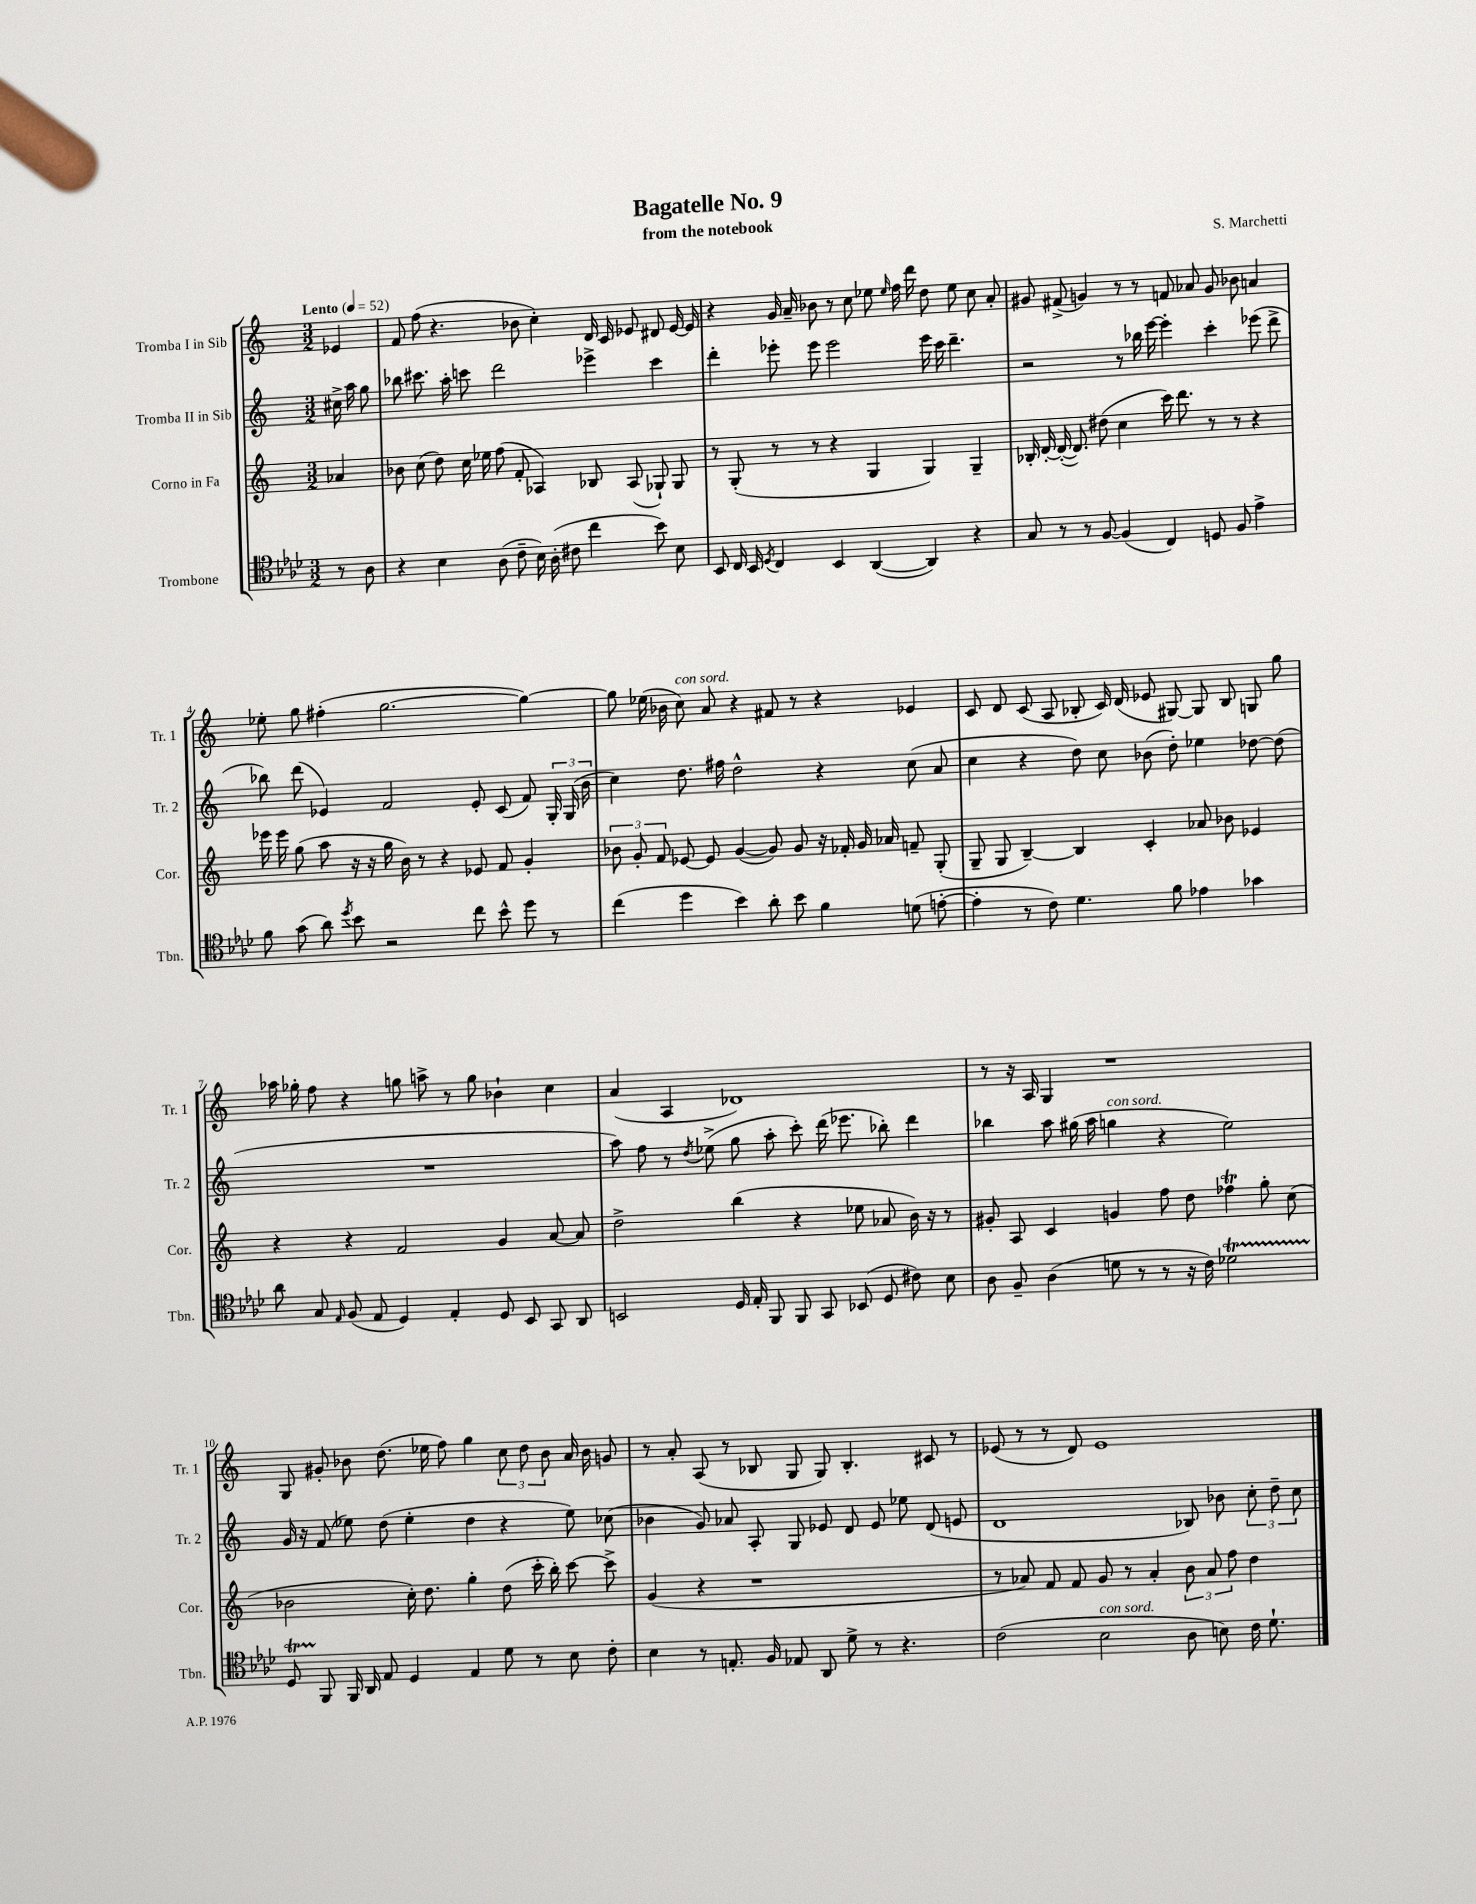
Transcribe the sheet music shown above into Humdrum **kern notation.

**kern	**kern	**kern	**kern
*part4	*part3	*part2	*part1
*staff4	*staff3	*staff2	*staff1
*I"Trombone	*I"Corno in Fa	*I"Tromba II in Sib	*I"Tromba I in Sib
*I'Tbn.	*I'Cor.	*I'Tr. 2	*I'Tr. 1
*clefC4	*clefG2	*clefG2	*clefG2
*k[b-e-a-d-]	*k[]	*k[]	*k[]
*M3/2	*M3/2	*M3/2	*M3/2
*MM52	*MM52	*MM52	*MM52
=	=	=	=
!	!	!	!LO:TX:a:B:t=Lento
8r	4a-X/	16cc#X^\	4e-X/
.	.	16aa\	.
8A-\	.	8gg\	.
=1	=1	=1	=1
4r	8b-X\	8bb-X\	8f/
.	(8cc\	8.ccc#X\	(8ff\
4B-\	8dd\)	.	4.r
.	.	16aa'\	.
.	16cc\	8cccn\	.
.	16ee-X\	.	.
(8A-\	(8ff\	2ddd\	.
8c~\	8f'/	.	8b-X\
16B-\)	4A-X/)	.	4cc'\)
(16A-'\	.	.	.
8c#X\	.	.	.
4cc\	8B-X/	4eee-X^\	16d/
.	.	.	16c/
.	(8A-/	.	8e-X/
8b-\)	8G-X`/)	4ccc\	8d#X/
8B-\	8G-/	.	[16e-/
.	.	.	16e-/]
=2	=2	=2	=2
8BB-/	8r	4ddd'\	4r
16C/	(8G'/	.	.
16BB-/	.	.	.
8qD-/	.	.	.
4C/	8r	8eee-X'\	16g/
.	.	.	16a~/
.	8r	8eee-\	8b-X\
4BB-/	4r	2eee-\	8r
.	.	.	8cc\
([4AA-/	4G/	.	8ee-X\
.	.	.	16qqee-/
.	.	.	16ff\
.	.	.	16ddd\
4AA-/])	4G/)	16eee-\	8dd\
.	.	16ccc\	.
.	.	4.ddd~\	8ee-\
4r	4G~/	.	8cc\
.	.	.	8a'/
=3	=3	=3	=3
8G/	16B-X'/	2r	8g#X/
.	[16d'/	.	.
8r	(16d'/_	.	(8f#X^/
.	8.d/])	.	.
8r	.	.	4gn/)
[8F/	(8dd#X\	.	.
(4F/]	4cc\	8r	8r
.	.	16bb-X\	8r
.	.	[16eee\	.
4C/)	16ccc\)	4eee'\]	8fn/
.	8.ddd\	.	.
.	.	.	8a-X/
8Dn/	8r	4ccc'\	8g/
8F/	8r	.	8b-X\
4e-^\	4r	(8eee-X\	4an/
.	.	8ddd^\	.
!!LO:LB:g=z
=4	=4	=4	=4
8f\	16eee-X\	8bb-X\)	8ee-X'\
.	16eee-\	.	.
(8g\	(8gg\	(8ddd\	8gg\
8a-\)	8aa\	4e-X/)	(4ff#X'\
8qdd-/	.	.	.
8b-\	16r	.	.
.	16r	.	.
2r	16gg\	2f/	[2.gg\
.	16b\)	.	.
.	8r	.	.
.	4r	.	.
8cc\	8e-X/	8e-'/	.
8b-^^\	8f/	(8c/	.
8dd-\	4g'/	8f/)	4gg\_)
8r	.	24G'/	.
.	.	(24G/	.
.	.	24b\	.
=5	=5	=5	=5
(4cc\	12b-X\	4cc\)	8gg\]
.	12g'/	.	.
.	.	.	(16ee-X\
.	12f/	.	.
.	.	.	16b-X\
!	!	!	!LO:TX:a:i:t=con sord.
4dd-\	[8e-X/	8.dd\	8cc\)
.	8e-/]	.	8a/
.	.	16ff#X\	.
4b-\)	([4g/	2dd^^\	4r
8a-'\	8g/])	.	8f#X/
8b-\	8g/	.	8r
4f\	16r	4r	4r
.	16f-X'/	.	.
.	16g/	.	.
.	16a-X/	.	.
(8dn\	8fn~/	(8cc\	4e-X/
[8en'\	(8G'/	8a/	.
=6	=6	=6	=6
4e'\]	8G~/	4cc\	8c/
.	8G/	.	8d/
8r	[4B~/)	4r	(8c/
8c\)	.	.	8A/
4.d-\	4B/]	8dd\)	8B-X'/
.	.	8cc\	16c/)
.	.	.	(16d/
.	4c'/	(8b-X\	8e-X/
8f\	.	8dd'\)	[8G#X/)
4e-X\	8a-X/	4ee-X\	8G#/]
.	8b-X\	.	8B-/
4g-X\	4e-X/	[8dd-X\	8Gn/
.	.	(8dd-\]	8gg\
!!LO:LB:g=z
=7	=7	=7	=7
8a-\	4r	1.r	16aa-X\
.	.	.	16gg-X'\
8G/	.	.	8ff\
16qqE-/	.	.	.
(8F/	4r	.	4r
8E-/	.	.	.
4D-/)	2f/	.	8ggn\
.	.	.	8aan^\
4E-'/	.	.	8r
.	.	.	8gg\
8D-/	4g/	.	4b-X`\
8BB-/	.	.	.
8GG/	[8a/	.	4cc\
8AA-/	8a/]	.	.
=8	=8	=8	=8
2BBn/	2dd^\	8aa\)	(4a/
.	.	8ff\	.
.	.	8r	4A/
.	.	8qdd/	.
.	.	(8ee-X^\	.
16D-/	(4bb\	8gg\	1d-X)
16E-'/	.	.	.
8FF/	.	8aa'\	.
8FF/	4r	8ccc'\)	.
8GG/	.	(16ddd\	.
.	.	8.eee-X\	.
(8BB-X/	8ee-X\	.	.
8D-/	8a-X/	8bb-X'\)	.
8c#X\)	16b\)	4ddd\	.
.	16r	.	.
8B-\	8r	.	.
=9	=9	=9	=9
8A-\	8g#X'/	4bb-X\	8r
8F~/	8A/	.	16r
.	.	.	16A/
(4A-\	4c/	8aa\	4G/
.	.	(16gg#X\	.
.	.	16aa\	.
!	!	!LO:TX:a:i:t=con sord.	!
8dn\	4gn/	4ggn\	1r
8r	.	.	.
8r	8ff\	4r	.
16r	8dd\	.	.
16c\)	.	.	.
2d-XT\	4ff-XT\	2ee\)	.
.	8gg'\	.	.
.	(8cc\	.	.
!!LO:LB:g=z
=10	=10	=10	=10
8D-TTT/	2b-X\	16g/	8G/
.	.	16r	.
8FF/	.	(8f/	8g#X'/
16FF/	.	8ee-X\)	8b-X\
16AA-/	.	.	.
8E-/	.	(8dd\	(8.dd\
4D-/	16cc'\)	4ee-'\	.
.	8.dd\	.	16ee-X\
.	.	.	8ff\)
4E-/	4gg'\	4dd\	4gg\
8d-\	(8dd\	4r	12cc\
.	.	.	12dd\
8r	16ccc'\	.	.
.	.	.	12b-\
.	16bb'\)	.	.
8B-\	[8ccc\	8ee-\)	16a/
.	.	.	16b-\
8c'\	8ccc^\]	(8cc-X\	8gn/
=11	=11	=11	=11
4B-\	(4g/	4b-X\	8r
.	.	.	8a'/
8r	4r	8g/)	(8A/
8.En'/	.	8a-X/	8r
.	1r	8A'/	8B-X/
16F/	.	.	.
8E-X/	.	8G/	8G/
8AA-/	.	8e-X/	8G/)
8d-^\	.	8d/	4.B-'/
8r	.	8e-/	.
4.r	.	8ee-X\	.
.	.	(8d/	8c#X/
.	.	8en/	8r
=12	=12	=12	=12
(2c\	8r	1d	(8e-X/
.	8a-X/)	.	8r
.	8f/	.	8r
.	8f/	.	8d/)
!LO:TX:a:i:t=con sord.	!	!	!
2B-\	8g/	.	1e-
.	8r	.	.
.	4a-'/	.	.
8A-\	12b\	8B-X/)	.
.	12a-/	.	.
8Bn\)	.	8b-X\	.
.	12ff\	.	.
16c\	4dd\	12cc'\	.
8.d-`\	.	.	.
.	.	12dd~\	.
.	.	12cc\	.
==	==	==	==
*-	*-	*-	*-
